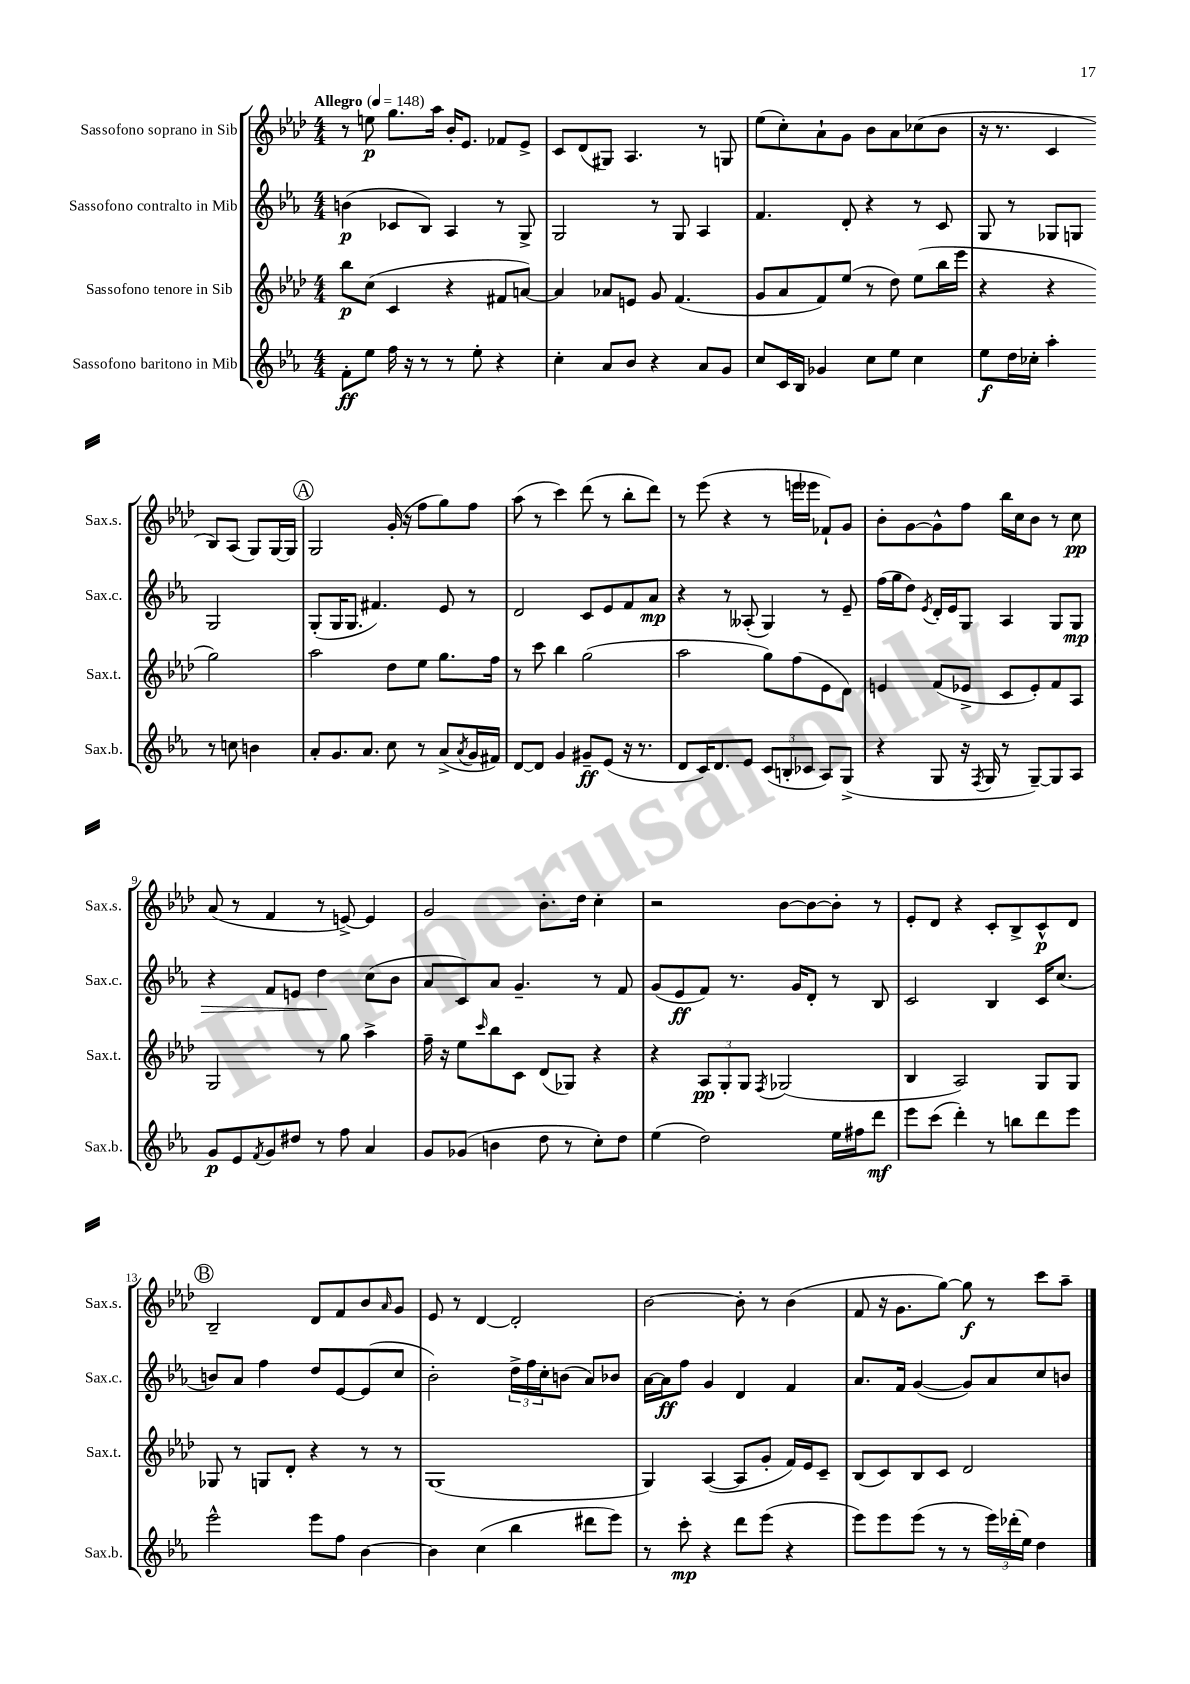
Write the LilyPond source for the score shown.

<<
\new StaffGroup <<
\new Staff = "s0" \with { instrumentName = "Sassofono soprano in Sib" shortInstrumentName = "Sax.s." } {
    \clef treble \key aes \major \numericTimeSignature \time 4/4 \tempo "Allegro" 4 = 148
    r8 e''8\p g''8. aes''16 bes'16-. ees'8. fes'8 ees'8-> |
    c'8 des'8( gis8) aes4. r8 g8 |
    ees''8( c''8-.) aes'8-! g'8 bes'8 aes'8 ces''8( bes'8 |
    r16 r8. c'4 bes8) aes8( g8) g16~ g16 |
    \mark \markup { \circle "A" } g2 g'16-.( r16 f''8 g''8) f''8 |
    aes''8( r8 c'''4) des'''8( r8 bes''8-. des'''8) |
    r8 ees'''8( r4 r8 e'''16 ees'''16 fes'8-!) g'8 |
    bes'8-. g'8~ g'8-^ f''8 bes''16 c''16 bes'8 r8 c''8\pp |
    aes'8( r8 f'4 r8 e'8~->) e'4 |
    g'2 bes'8.-. des''16 c''4-. |
    r2 bes'8~ bes'8~ bes'8-. r8 |
    ees'8-. des'8 r4 c'8-. bes8-> c'8-^\p des'8 |
    \mark \markup { \circle "B" } bes2-- des'8 f'8 bes'8 \grace { aes'16 } g'8 |
    ees'8 r8 des'4~ des'2-. |
    bes'2~ bes'8-. r8 bes'4( |
    f'8 r16 g'8. g''8~) g''8\f r8 c'''8 aes''8-- \bar "|." |
}
\new Staff = "s1" \with { instrumentName = "Sassofono contralto in Mib" shortInstrumentName = "Sax.c." } {
    \clef treble \key ees \major \numericTimeSignature \time 4/4
    b'4\p( ces'8 bes8) aes4 r8 g8-> |
    g2 r8 g8 aes4 |
    f'4. d'8-. r4 r8 c'8 |
    g8 r8 ges8 g8 g2 |
    \mark \markup { \circle "A" } g8-.( g16 g8. fis'4.) ees'8 r8 |
    d'2 c'8 ees'8 f'8 aes'8\mp |
    r4 r8 aeses8-.( g4) r8 ees'8-- |
    f''16( g''16 d''8) \acciaccatura { ees'8 } d'16-. ees'16 g8 aes4 g8 g8\mp\> |
    r4 f'8 e'8 d''4\! c''8( bes'8 |
    aes'8 c'8) aes'8 g'4.-- r8 f'8 |
    g'8( ees'8\ff f'8) r8. g'16 d'8-. r8 bes8 |
    c'2 bes4 c'16 c''8.( |
    \mark \markup { \circle "B" } b'8) aes'8 f''4 d''8 ees'8~ ees'8( c''8 |
    bes'2-.) \tuplet 3/2 { d''16-> f''16 c''16-. } b'8( aes'8) bes'8 |
    aes'16~ aes'16\ff f''8 g'4 d'4 f'4 |
    aes'8. f'16 g'4~( g'8) aes'8 c''8 b'8 \bar "|." |
}
\new Staff = "s2" \with { instrumentName = "Sassofono tenore in Sib" shortInstrumentName = "Sax.t." } {
    \clef treble \key aes \major \numericTimeSignature \time 4/4
    bes''8\p c''8( c'4 r4 fis'8 a'8~) |
    a'4 aes'8 e'8 g'8 f'4.( |
    g'8 aes'8 f'8) ees''8( r8 des''8) ees''8( bes''16 ees'''16 |
    r4 r4 g''2) |
    \mark \markup { \circle "A" } aes''2 des''8 ees''8 g''8. f''16 |
    r8 c'''8 bes''4 g''2( |
    aes''2 g''8) f''8( ees'8 des'8) |
    e'4 f'8( ees'8-> c'8 ees'8-.) f'8 aes8 |
    g2 r8 g''8 aes''4-> |
    f''16-- r16 ees''8 \grace { c'''16 } bes''8 c'8 des'8( ges8) r4 |
    r4 \tuplet 3/2 { aes8\pp g8-. g8 } \acciaccatura { f8 } ges2( |
    bes4 aes2) g8 g8 |
    \mark \markup { \circle "B" } ges8 r8 g8 des'8-. r4 r8 r8 |
    g1( |
    g4) aes4~( aes8 g'8-. f'16) ees'16 c'8-- |
    bes8( c'8) bes8 c'8 des'2 \bar "|." |
}
\new Staff = "s3" \with { instrumentName = "Sassofono baritono in Mib" shortInstrumentName = "Sax.b." } {
    \clef treble \key ees \major \numericTimeSignature \time 4/4
    f'8-.\ff ees''8 f''16 r16 r8 r8 ees''8-. r4 |
    c''4-. aes'8 bes'8 r4 aes'8 g'8 |
    c''8 c'16 bes16 ges'4 c''8 ees''8 c''4 |
    ees''8\f d''16 ces''16-. aes''4-. r8 c''8 b'4 |
    \mark \markup { \circle "A" } aes'8-. g'8. aes'8. c''8 r8 aes'8->( \acciaccatura { aes'8 } g'16 fis'16) |
    d'8~ d'8 g'4 gis'8--\ff ees'8( r16 r8. |
    d'8 c'16) d'8. ees'8 \tuplet 3/2 { c'8( b8-. ces'8 } aes8) g8->( |
    r4 g8 r16 \acciaccatura { f8 } g16 r8 g8~--) g8 aes8 |
    g'8\p ees'8 \acciaccatura { f'8 } g'8 dis''8 r8 f''8 aes'4 |
    g'8 ges'8( b'4 d''8 r8 c''8-.) d''8 |
    ees''4( d''2) ees''16 fis''16 d'''8\mf |
    ees'''8 c'''8( d'''4-.) r8 b''8 d'''8 ees'''8 |
    \mark \markup { \circle "B" } ees'''2-^ ees'''8 f''8 bes'4~ |
    bes'4 c''4( bes''4 dis'''8 ees'''8) |
    r8 c'''8-.\mp r4 d'''8 ees'''8( r4 |
    ees'''8) ees'''8 ees'''8( r8 r8 \tuplet 3/2 { ees'''16) des'''16-.( ees''16) } d''4 \bar "|." |
}
>>
>>
